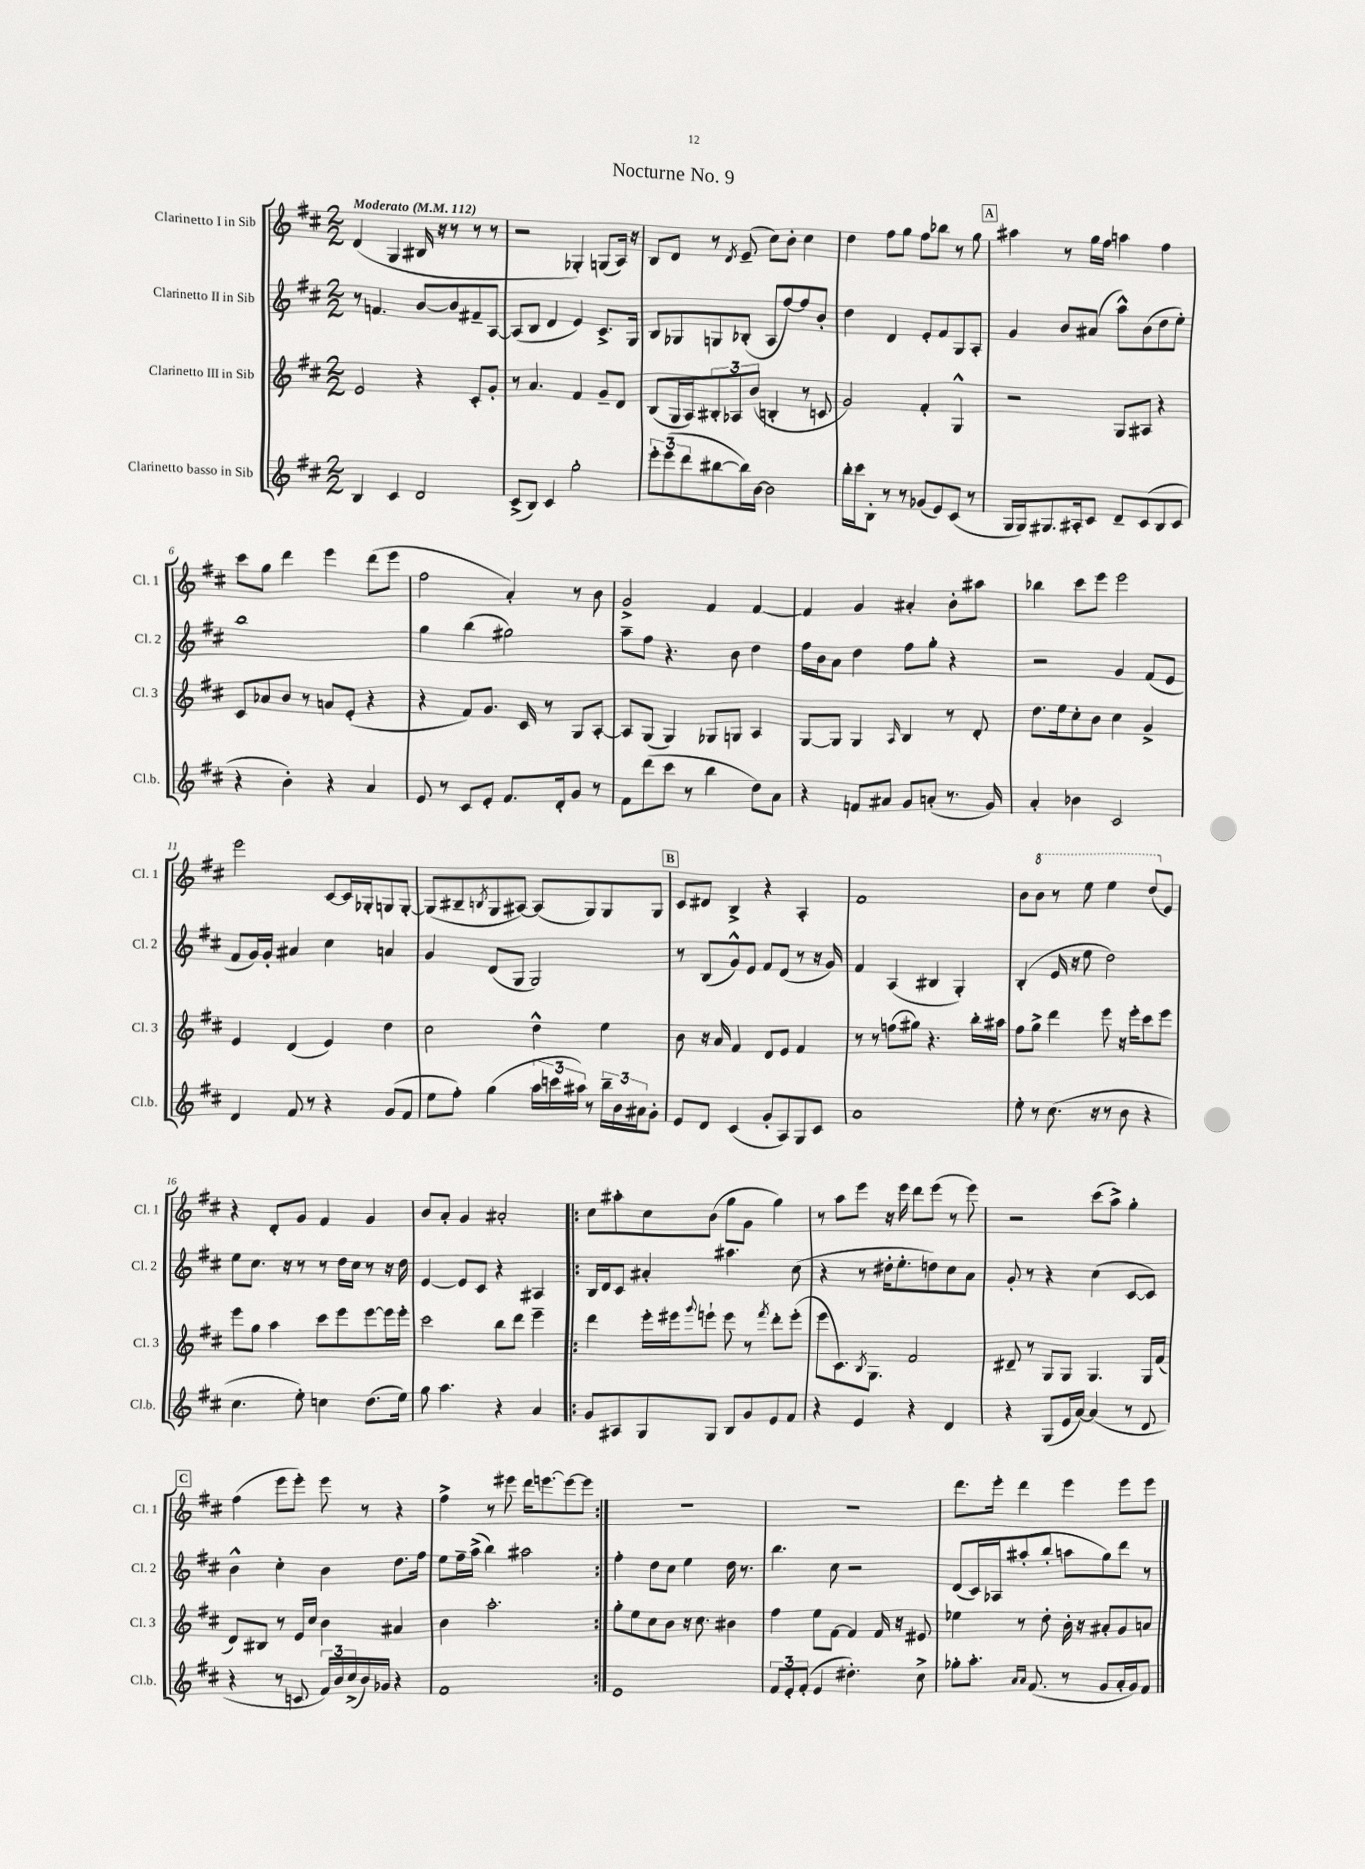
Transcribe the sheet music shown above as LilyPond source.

\header { title = "Nocturne No. 9" }
<<
\new StaffGroup <<
\new Staff = "s0" \with { instrumentName = "Clarinetto I in Sib" shortInstrumentName = "Cl. 1" } {
    \clef treble \key d \major \numericTimeSignature \time 2/2 \tempo "Moderato" 4 = 112
    d'4( g4 bis16 r16 r8 r8 r8 |
    r2 ges4-.) g8( a16) r16 |
    b8 d'8 r8 \acciaccatura { d'8 } e'8--( cis''8) b'8-. cis''4 |
    d''4 fis''8 g''8 fis''8 bes''8 r8 g''8 |
    \mark \markup { \box "A" } ais''4 r8 g''16 fis''16 a''4 fis''4 |
    cis'''8 g''8 d'''4 e'''4 d'''8( e'''8 |
    fis''2 a'4-.) r8 b'8 |
    g'2-> fis'4 fis'4~ |
    fis'4 g'4 ais'4-. b'8-. ais''8 |
    bes''4 cis'''8 e'''8 e'''2 |
    e'''2 cis'8~ cis'16 ges16-. g8 g8~-. |
    g8( bis8-- \acciaccatura { b8 } g8 ais8~) ais8( g8) g8 g8 |
    \mark \markup { \box "B" } cis'8 dis'8 b4-> r4 a4-. |
    fis'1 |
    b'8 \ottava #1 b''8 r8 e'''8 e'''4 d'''8( \ottava #0 e'8) |
    r4 d'8-. g'8 fis'4 g'4 |
    b'8 a'8-. g'4 ais'2-. |
    \repeat volta 2 { cis''8 ais''8-. cis''8 b'8( g''8 g'8 g''4) |
    r8 a''8 e'''8 r16 e'''16 d'''8 e'''8( r8 e'''8) |
    r2 cis'''8( a''8->) g''4-. |
    \mark \markup { \box "C" } fis''4( e'''8 e'''8-.) e'''8 r8 r4 |
    fis''4-> r8 eis'''8 d'''16 e'''8.~ e'''8~ e'''8 | }
    R1 |
    R1 |
    d'''8. e'''16-. d'''4 e'''4 e'''8 e'''8 \bar "|." |
}
\new Staff = "s1" \with { instrumentName = "Clarinetto II in Sib" shortInstrumentName = "Cl. 2" } {
    \clef treble \key d \major \numericTimeSignature \time 2/2
    r8 f'4. b'8~ b'8 fis'8-- a8~ |
    a8( b8 d'4 e'4) cis'8.-> g16 |
    b8 ges8 g8 bes8-.( a8 fis''8~) fis''8 b'8-. |
    d''4 d'4 e'8-. fis'8 g8 a8-. |
    \mark \markup { \box "A" } g'4 b'8 ais'8( a''8-^) b'8( d''8 e''8-.) |
    b''1 |
    g''4 b''4( gis''2) |
    a''8-- fis''8 r4. b'8 d''4 |
    fis''16 b'16 a'8 d''4 fis''8 g''8-. r4 |
    r2 g'4 fis'8( e'8 |
    fis'8 g'16) g'16-. ais'4 cis''4 a'4 |
    g'4 d'8( g8 g2) |
    \mark \markup { \box "B" } r8 b8( g'8-^) e'8 fis'8 d'8( r8 r16 g'16) |
    fis'4 a4( bis4 g4-.) |
    b4-.( e'16 r16 e''8 d''2) |
    e''8 cis''8. r16 r8 r8 d''16 cis''16 r8 r16 d''16 |
    e'4~ e'8 cis'8 r4 ais4 |
    \repeat volta 2 { b16 d'16 cis'8 ais'4-. ais''4. cis''8( |
    r4 r8 dis''16-. e''8.-. d''8) cis''8 a'8 |
    g'8-. r8 r4 cis''4( cis'8~ cis'8) |
    \mark \markup { \box "C" } b'4-^ cis''4-. b'4 d''8. fis''16 |
    e''8 fis''16-- a''16->( b''4) ais''2 | }
    fis''4-. d''8 cis''8 e''4 d''16 r8. |
    b''4. cis''8 r2 |
    d'8( cis'16) aes16 ais''8-.( b''8-. a''8 g''8) d'''8 r8 \bar "|." |
}
\new Staff = "s2" \with { instrumentName = "Clarinetto III in Sib" shortInstrumentName = "Cl. 3" } {
    \clef treble \key d \major \numericTimeSignature \time 2/2
    e'2 r4 cis'8-. g'8-. |
    r8 a'4. fis'4 g'8-- d'8 |
    b8( g16 a16) \tuplet 3/2 { bis8-. aes8 b'8( } b4-. r8 c'8 |
    g'2) fis'4-. g4-^ |
    \mark \markup { \box "A" } r2 g8 ais8 r4 |
    cis'8 aes'8 b'8 r8 a'8 e'8-.( r4 |
    r4 fis'8) g'8. cis'16 r8 g8 a8~-. |
    a8 g8( g4) ges8 g8 a4 |
    g8~ g8 g4 \grace { a16 } b4 r8 d'8-. |
    d''8. e''16 cis''8-. b'8 cis''4 g'4-> |
    e'4 d'4( e'4) d''4 |
    cis''2 d''4-^ e''4 |
    \mark \markup { \box "B" } b'8 r16 a'16 fis'4 d'8 e'8 fis'4 |
    r8 r8 f''8( gis''8) r4. b''16-. ais''16 |
    fis''8 g''8-> d'''4 e'''8 r16 e'''16-. cis'''8 e'''8 |
    e'''8 g''8 a''4 cis'''8 e'''8 e'''8~ e'''16 e'''16-. |
    cis'''2 b''8 d'''8 e'''4-- |
    \repeat volta 2 { d'''4 e'''16-. eis'''16 \appoggiatura { g'''8 } e'''8-! e'''8 r8 \acciaccatura { fis'''8 } d'''8-. e'''8-.( |
    e'''8 cis'8.) \acciaccatura { b8 } g8. fis'2 |
    dis'8-- r8 g8 g8 g4. g16 fis'16( |
    \mark \markup { \box "C" } d'8) bis8 r8 e'16 cis''16 b'4 ais'4 |
    b'4 a''2.-. | }
    g''8-. e''8 cis''8 b'8 r16 cis''8. bis'4 |
    fis''4 e''8 fis'8~ fis'4 fis'16 r16 eis'8 |
    ees''4 r8 d''8-. b'16-. r16 ais'8-. g'8 a'8 \bar "|." |
}
\new Staff = "s3" \with { instrumentName = "Clarinetto basso in Sib" shortInstrumentName = "Cl.b." } {
    \clef treble \key d \major \numericTimeSignature \time 2/2
    b4 cis'4 d'2 |
    cis'8->( b8) cis'4 g''2-. |
    \tuplet 3/2 { e'''8-. e'''8( d'''8 } bis''8~ bis''16) b'16~ b'2 |
    b''16-. cis'''16 b8-. r8 r8 ges'8( e'8) cis'8( r8 |
    \mark \markup { \box "A" } g16 g16) gis8. ais16-. cis'8 d'8-- cis'8( b8 cis'8 |
    r4 b'4-.) r4 a'4 |
    e'8 r8 cis'8 e'8-. fis'8. d'16-. g'8 r8 |
    fis'8 d'''8( cis'''8 r8 b''4 d''8) a'8 |
    r4 f'8 ais'8 g'8 a'8-.( r8. g'16) |
    a'4-. bes'4 cis'2 |
    d'4 fis'8 r8 r4 g'8( fis'8 |
    e''8 fis''8-.) g''4( \tuplet 3/2 { a''16 c'''16 ais''16) } r8 \tuplet 3/2 { b''16-- b'16 ais'16 } g'8-. |
    \mark \markup { \box "B" } e'8 d'8 cis'4( g'8-. a8) g8 cis'8 |
    a'1 |
    e''8-. r8 cis''8.( r16 r8 b'8 r4 |
    cis''4. e''8-.) c''4 d''8.( e''16) |
    g''8 a''4. r4 a'4 |
    \repeat volta 2 { g'8 ais8 g8 g8 b8 g'8 e'8 fis'8 |
    r4 e'4 r4 d'4 |
    r4 g8( e'16 a'16~) a'4( r8 d'8 |
    \mark \markup { \box "C" } r4 r8 c'8 \tuplet 3/2 { fis'16) b'16 cis''16->( } b'16) ges'16 r4 |
    fis'1 | }
    e'1 |
    \tuplet 3/2 { fis'8 e'8-. fis'8-.( } e'4 dis''4.-.) cis''8-> |
    ges''8-. a''8.-. \grace { a'16 a'16 } fis'8.( r8 g'8 a'16-. g'16) fis'8 \bar "|." |
}
>>
>>
